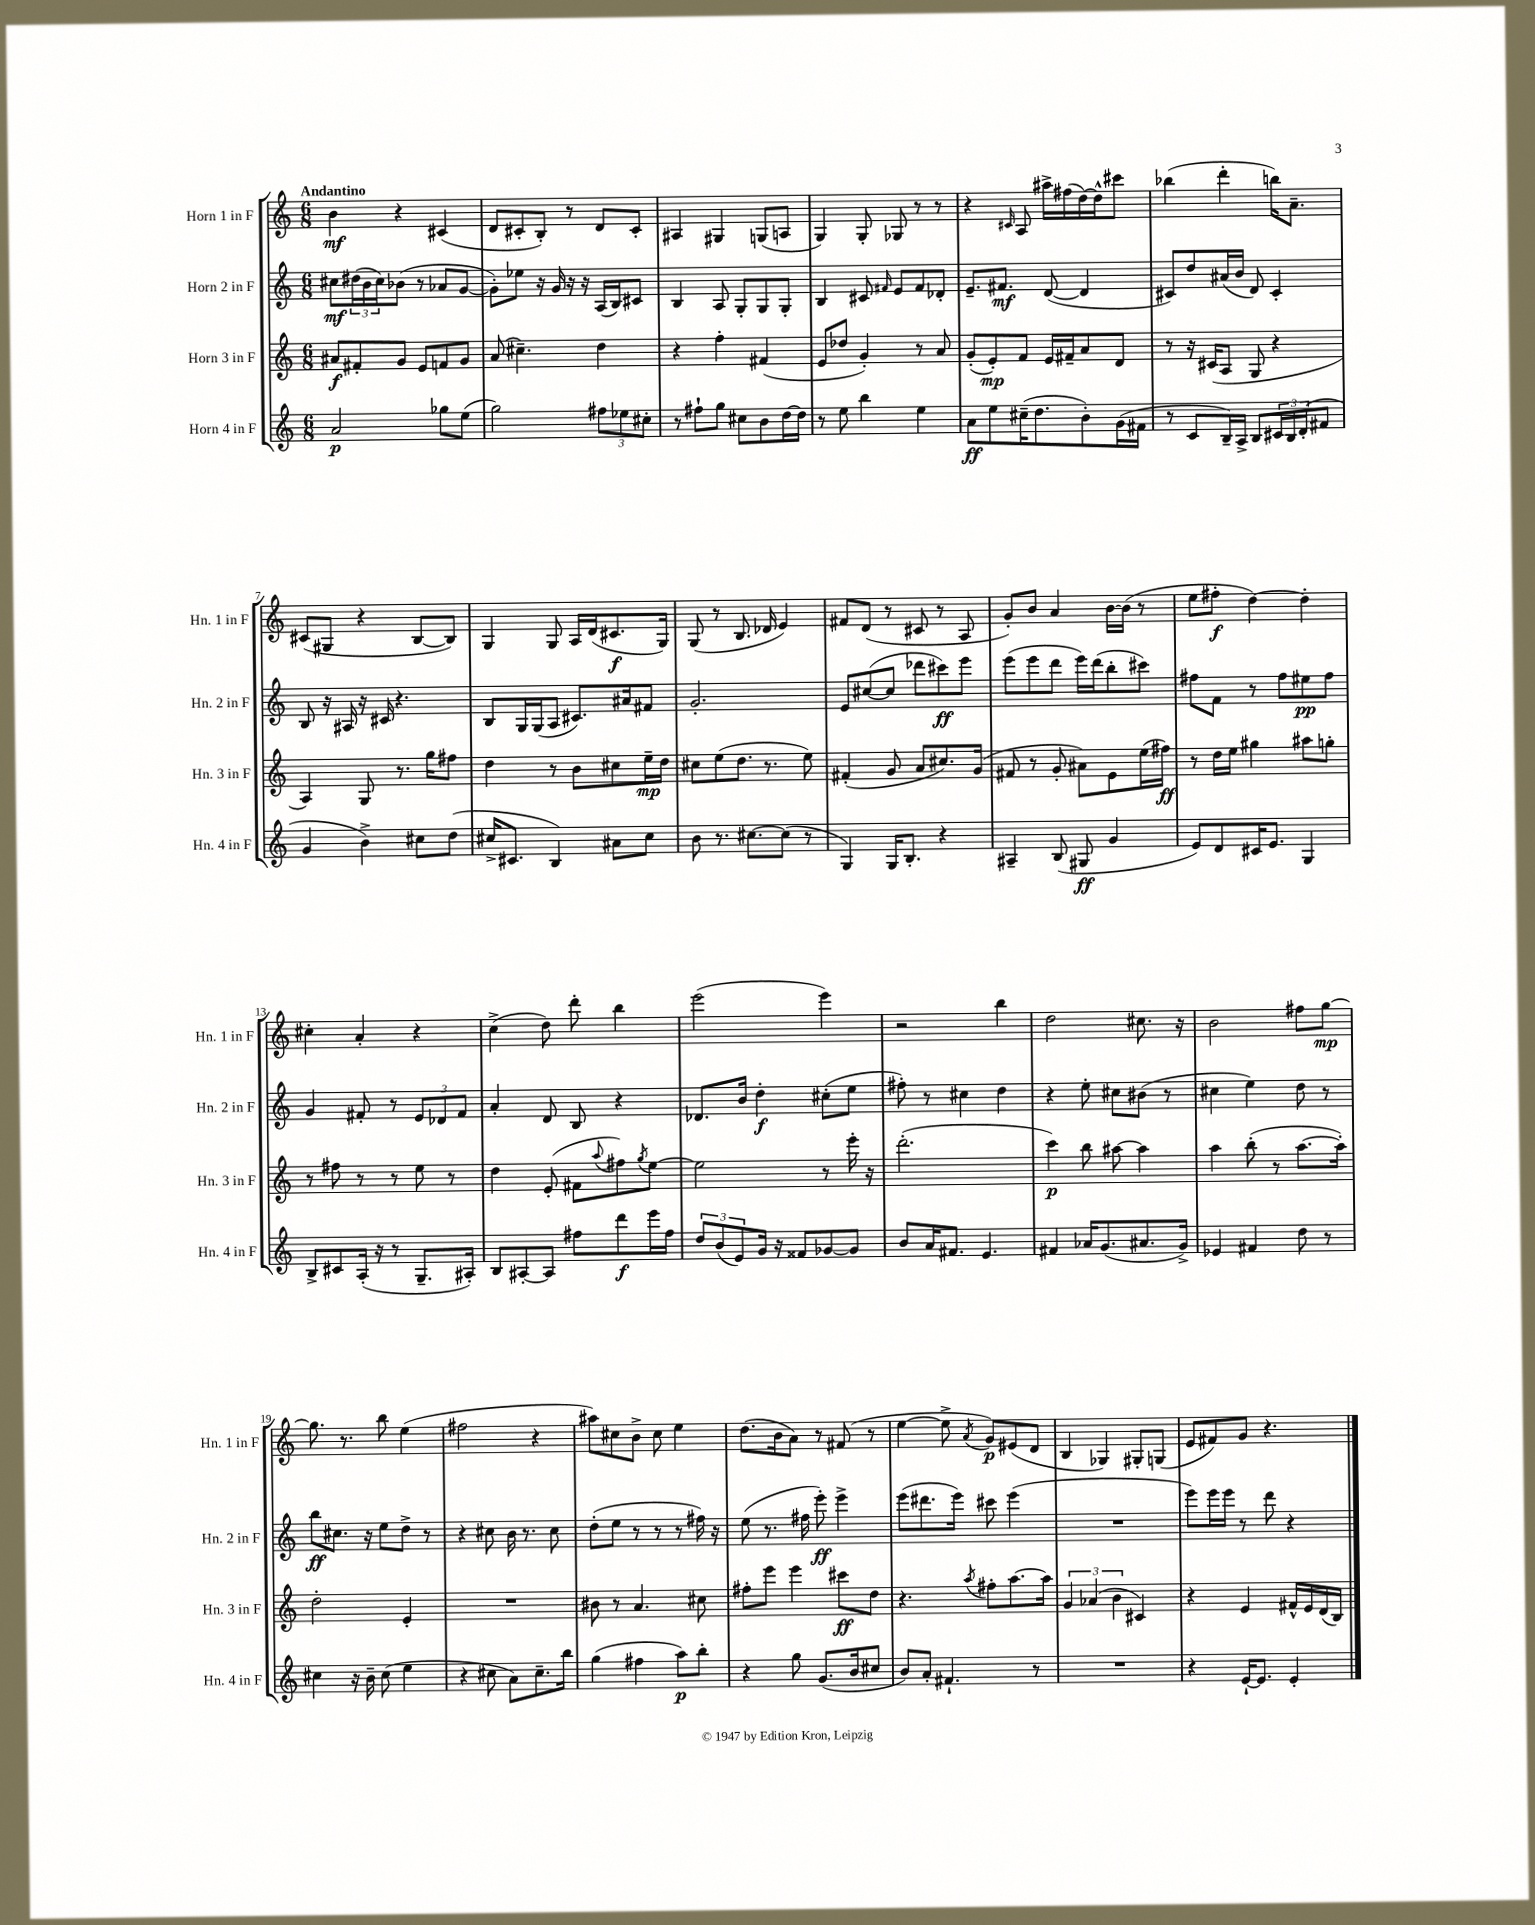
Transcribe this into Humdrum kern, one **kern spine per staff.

**kern	**kern	**kern	**kern
*staff4	*staff3	*staff2	*staff1
*clefG2	*clefG2	*clefG2	*clefG2
*k[]	*k[]	*k[]	*k[]
*M6/8	*M6/8	*M6/8	*M6/8
2a	8a#	8cc#	4b
.	8f#'	(24dd#	.
.	.	24b	.
.	.	24cc#)	.
.	8g	(8b-	4r
.	8e	8r	.
8gg-	8f	8a-	(4c#
(8ee	8g	[8g	.
=	=	=	=
2gg)	(8a	8g'])	8d
.	4.cc#~)	8ee-	8c#'
.	.	16r	8B')
.	.	16g	.
.	.	16r	8r
.	.	16r	.
12ff#	4dd	(16A	8d
.	.	16B)	.
12ee-	.	.	.
.	.	8c#	8c#'
12cc#'	.	.	.
=	=	=	=
8r	4r	4B	4A#
8ff#`	.	.	.
8gg	4ff'	8A	4G#
8cc#	.	8G'	.
8b	(4f#	8G	(8G
[16dd	.	8G'	8A
16dd]	.	.	.
=	=	=	=
8r	8e	4B	4G)
8ee	8dd-	.	.
4bb	4g')	8c#	8G'
.	.	16qqf#	.
.	.	8e	8G-
4ee	8r	8f#	8r
.	8a	8d-'	8r
=	=	=	=
8a	(8g'	8.e~	4r
8ee	8e')	.	.
.	.	8.f#	.
.	.	.	16qqc#
(16cc#~	8f	.	8A
8.dd	.	.	.
.	16e	([8d	16aa#^
.	16f#~	.	(16ff#
8b')	8a	4d]	[16dd)
.	.	.	16dd^^]
(16g	8d	.	8ccc#
16f#	.	.	.
=	=	=	=
8r	8r	8c#)	(4bb-
8c	16r	8dd	.
.	(16c#	.	.
16B~)	8A	(16a#	4ddd'
16A^	.	16b	.
8B	8G	8d)	.
24c#	4r	4c#'	16bb)
24B	.	.	.
.	.	.	8.a~
(24d'	.	.	.
8f#	.	.	.
=	=	=	=
4g	4A)	8B	(8c#
.	.	16r	8G#
.	.	16A#	.
4b^)	8G	16r	4r
.	.	16c#	.
.	8.r	4.r	.
8cc#	.	.	[8B
.	16gg	.	.
(8dd	8ff#	.	8B])
=	=	=	=
16cc#^	4dd	8B	4G
8.c#	.	.	.
.	.	16G	.
.	.	(16G	.
4B)	8r	8A	8G
.	8b	8.c#)	16A
.	.	.	(16d
8a#	8cc#	.	8.c#
.	.	16a#	.
8cc#	16ee~	8f#	.
.	16dd	.	16G)
=	=	=	=
8b	8cc#	2.g'	(8G
8.r	(8ee	.	8r
.	8.dd	.	8.B
[8.cc#	.	.	.
.	8.r	.	16d-
(8cc#]	.	.	4e)
8r	8ee)	.	.
=	=	=	=
4G)	(4f#'	8e	8f#
.	.	([8cc#	(8d
16G	8g	8cc#]	8r
8.B'	.	.	.
.	8a	8ddd-	8c#
4r	8.cc#)	8ccc#)	8r
.	.	8eee	8A
.	(16g	.	.
=	=	=	=
4A#~	8f#	(8eee	8g')
.	8r	8eee	8b
(8B	8g'	8ddd	4a
8G#	8a#)	16eee)	.
.	.	(16ddd	.
4g	8e	8bb'	[16b
.	.	.	(16b]
.	(16ee	8ccc#)	8r
.	16ff#)	.	.
=	=	=	=
8e)	8r	8ff#	8ee
8d	16dd	8f	8ff#'
.	16ee	.	.
16c#	4gg#	8r	[4dd)
8.e	.	.	.
.	.	8ff#	.
4G	8aa#	8ee#	4dd']
.	8gg'	8ff#	.
=	=	=	=
8B^	8r	4g	4cc#'
8c#	8ff#	.	.
(16A'	8r	8f#'	4a'
16r	.	.	.
8r	8r	8r	.
8.G~	8ee	12e	4r
.	.	12d-	.
.	8r	.	.
.	.	12f#	.
16A#')	.	.	.
=	=	=	=
8B	4dd	4a'	(4cc^
[8A#'	.	.	.
8A#]	(8e'	8d	8dd)
8ff#	8f#	8B	8ddd'
.	8qqaa	.	.
8ddd	8ff#)	4r	4bb
.	8qgg	.	.
16eee	[8ee	.	.
16ff#	.	.	.
=	=	=	=
12dd	2ee]	8.d-	(2eee
(12b	.	.	.
12e)	.	.	.
.	.	16b	.
16g	.	4dd'	.
16r	.	.	.
8f##	.	.	.
[8g-	8r	(8cc#'	4eee)
8g-]	16eee'	8ee	.
.	16r	.	.
=	=	=	=
8b	(2.ddd'	8ff#')	2r
16a	.	8r	.
8.f#	.	.	.
.	.	4cc#	.
4.e	.	.	.
.	.	4dd	4bb
=	=	=	=
4f#	4ccc)	4r	2dd
16a-	8bb	8ee'	.
(8.g	.	.	.
.	[8aa#	8cc#	.
8.a#	4aa#]	(8b#	8.cc#
.	.	8r	.
16g^)	.	.	16r
=	=	=	=
4e-	4aa	4cc#	2b
4f#	(8bb'	4ee)	.
.	8r	.	.
8dd	[8.aa	8dd	8ff#
8r	.	8r	[8gg
.	16aa'])	.	.
=	=	=	=
4cc#	2dd'	8bb	8.gg]
.	.	8.cc#	.
.	.	.	8.r
16r	.	.	.
16b~	.	16r	.
(8cc#	.	8ee	8bb
4ee	4e'	8dd^	(4ee
.	.	8r	.
=	=	=	=
4r	2.r	4r	2ff#
8cc#	.	8cc#	.
8a)	.	16b	.
.	.	8.r	.
8.cc#~	.	.	4r
.	.	8cc#	.
16bb	.	.	.
=	=	=	=
(4gg	8b#	(8dd'	8aa#)
.	8r	8ee	8cc#
4ff#	4.a	8r	8b^
.	.	8r	8cc#
8aa)	.	8r	4ee
8bb'	8cc#	16ff#)	.
.	.	16r	.
=	=	=	=
4r	8ff#'	(8ee	(8.dd
.	8eee	8.r	.
.	.	.	16b
8gg	4eee	.	8a)
.	.	16ff#	.
(8.g	.	8eee')	8r
.	8ccc#	4eee^	(8f#
16b	.	.	.
8cc#	8dd	.	8r
=	=	=	=
8b)	4.r	(8eee	[4ee
8a'	.	8.ddd#	.
4.f#`	.	.	8ee^]
.	.	16eee)	.
.	8qaa	.	8qa
.	8ff#'	8ccc#	8g)
.	[8.aa	(4eee	(8e#
8r	.	.	8d
.	16aa]	.	.
=	=	=	=
2.r	6g	2.r	4B
.	(6a-	.	.
.	.	.	4G-)
.	6b	.	.
.	4c#)	.	8G#'
.	.	.	(8G
=	=	=	=
4r	4r	8eee)	8e
.	.	16eee	8f#)
.	.	16eee	.
[16e`	4e	8r	8g
8.e]	.	.	.
.	.	8ddd	4.r
4e'	16f#^^	4r	.
.	16e	.	.
.	(16d	.	.
.	16B)	.	.
==	==	==	==
*-	*-	*-	*-
